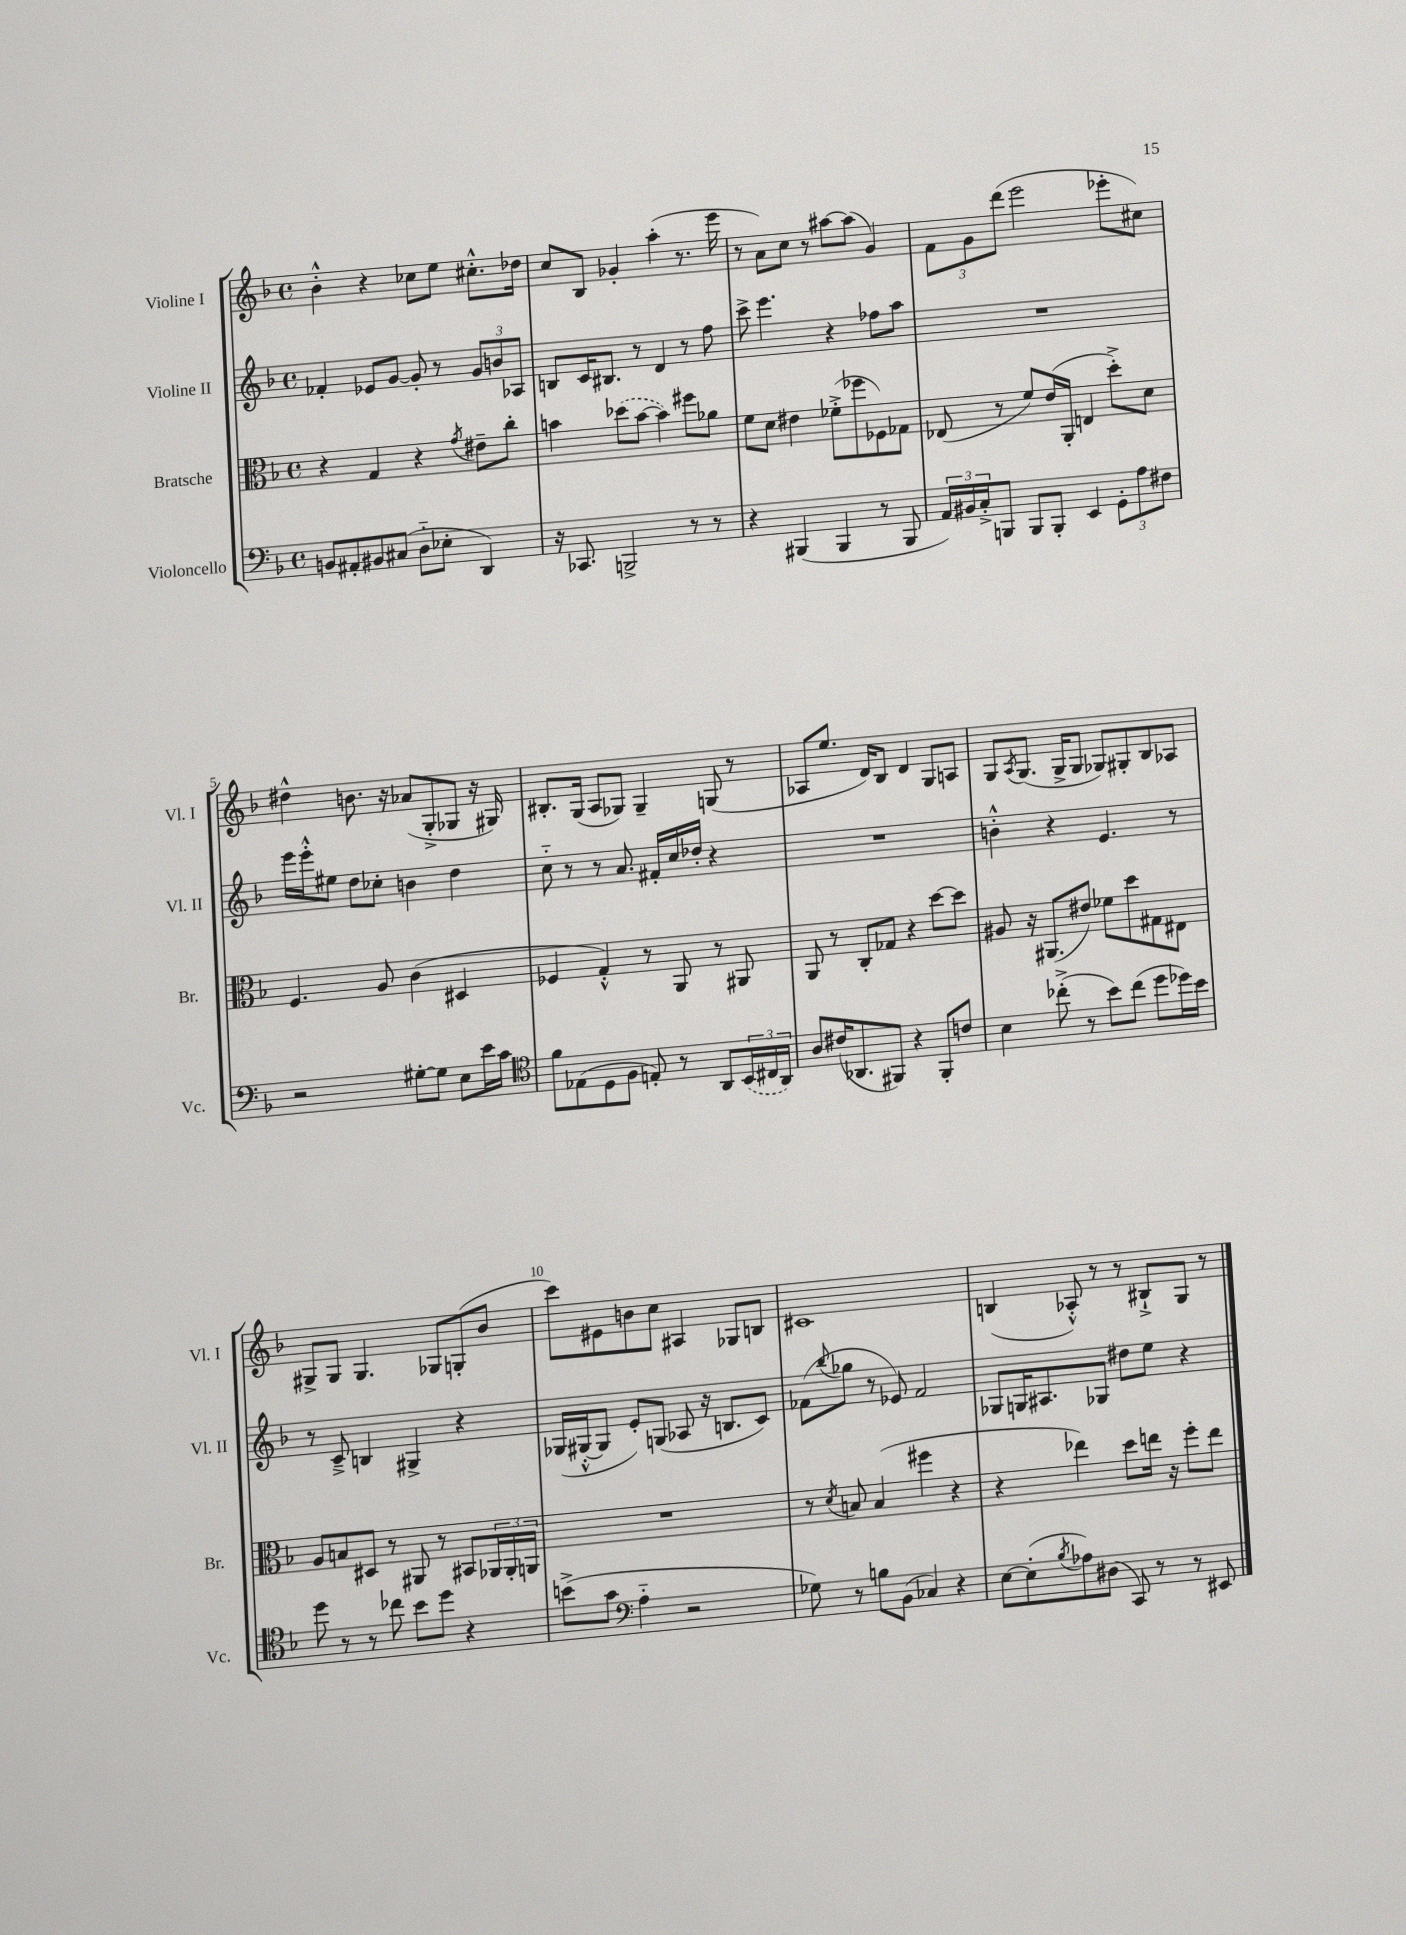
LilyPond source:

<<
\new StaffGroup <<
\new Staff = "s0" \with { instrumentName = "Violine I" shortInstrumentName = "Vl. I" } {
    \clef treble \key f \major \defaultTimeSignature \time 4/4
    bes'4-.-^ r4 ces''8 e''8 cis''8.-.-^ des''16 |
    c''8 bes8 ges'4-. a''4-.( r8. e'''16 |
    r8 a'8) c''8 r8 ais''8~ ais''8( g'4) |
    \tuplet 3/2 { f'8 g'8 d'''8( } e'''2 ees'''8-. cis''8) |
    dis''4-^ b'8. r16 aes'8( g8-.-> ges8 r16 gis16) |
    bis8.-. g16( a8 ges8) ges4-- g8( r8 |
    aes8 e''8. d'16) bes8 d'4 g8 a8 |
    g8 \acciaccatura { a8 } g8.( g16-> g8 ges8) gis8-. bes8 aes8 |
    gis8-> gis8 gis4. ges8 g8-.( bes'8 |
    c'''8) eis'8 b'8 c''8 ais4 ges8 b8 |
    cis'1 |
    b4( aes8-.-^) r8 r8 bis8-!-> g8 r8 \bar "|." |
}
\new Staff = "s1" \with { instrumentName = "Violine II" shortInstrumentName = "Vl. II" } {
    \clef treble \key f \major \defaultTimeSignature \time 4/4
    fes'4-. ees'8 g'8~ g'8-. r8 \tuplet 3/2 { g'8 b'8 aes8 } |
    b8 c'16 bis8. r8 d'4 r8 f''8 |
    c'''8-> e'''4. r4 fes''8 a''8 |
    R1 |
    e'''16 e'''16-.-^ eis''8 d''8 ces''8-. b'4 d''4 |
    c''8-_ r8 r8 a'8. fis'16-. c''16 des''16-. r4 |
    R1 |
    b'4-.-^ r4 e'4. r8 |
    r8 c'8---> b4 gis4-> r4 |
    ges16( gis16~-.-^ gis8 e'8-.) g8( aes8 r16 b8. c'8) |
    fes'8( \appoggiatura { bes''8 } ges''8 r8 ees'8) fes'2 |
    ges8 g16 ais8. ges8 dis''8 e''8 r4 \bar "|." |
}
\new Staff = "s2" \with { instrumentName = "Bratsche" shortInstrumentName = "Br." } {
    \clef alto \key f \major \defaultTimeSignature \time 4/4
    r4 g4 r4 \acciaccatura { g'8 } eis'8-- c''8-. |
    b'4 \once \slurDashed des''8( b'8~ b'4) fis''8 aes'8 |
    f'8 d'8 eis'4 fes'8-.->( fes''8 fes8) ges8 |
    ees8( r8 f'8) e'16( a,16-. e4 d''8-.->) d'8 |
    f4. a8 c'4( dis4 |
    fes4 g4-.-^) r8 a,8 r8 ais,8 |
    a,8 r8 c8-. ges8 r4 d''8~ d''8 |
    ais8 r16 ais,8.( eis'8) fes'8 d''8 gis8 eis8 |
    a8 b8 dis8 r8 ais,8 r8 bis,8 \tuplet 3/2 { aes,16 aes,16-. a,16 } |
    R1 |
    r8 \acciaccatura { d'8 } b8 b4( fis''4 r4 |
    r4 ees''4) d''8 e''16 r16 f''8-. e''8 \bar "|." |
}
\new Staff = "s3" \with { instrumentName = "Violoncello" shortInstrumentName = "Vc." } {
    \clef bass \key f \major \defaultTimeSignature \time 4/4
    b,8 ais,8-. bis,8 cis8( d8-_ ees8-. d,4) |
    r16 ces,8. b,,2-> r8 r8 |
    r4 bis,,4( bis,,4 r8 bis,,8 |
    \tuplet 3/2 { a,16) bis,16 c16-.-> } b,,8 b,,8 b,,8-. e,4 \tuplet 3/2 { g,8-. a8 fis8 } |
    r2 gis8~-. gis8 e8 e'16 c'16 |
    \clef tenor f'8 ees8( d8 f8 e8-.) r8 a,8 \tuplet 3/2 { \once \slurDashed bes,16( cis16 a,16) } |
    a8 cis'16( aes,8. fis,8) r4 fis,8-. c'8 |
    bes4 ces''8-.->( r8 bes'8) ces''8( d''8 des''16) bes'16 |
    d''8 r8 r8 ces''8 bes'8 d''8 r4 |
    b'8->( g'8 \clef bass a4-_ r2 |
    ges8) r8 b8 bes,8( ces4) r4 |
    e8~ e8-.( \acciaccatura { bes8 } aes8) dis8( c,8) r8 r8 eis,8 \bar "|." |
}
>>
>>
\layout { \context { \Score \override BarNumber.break-visibility = ##(#f #t #t) barNumberVisibility = #(every-nth-bar-number-visible 5) } }
